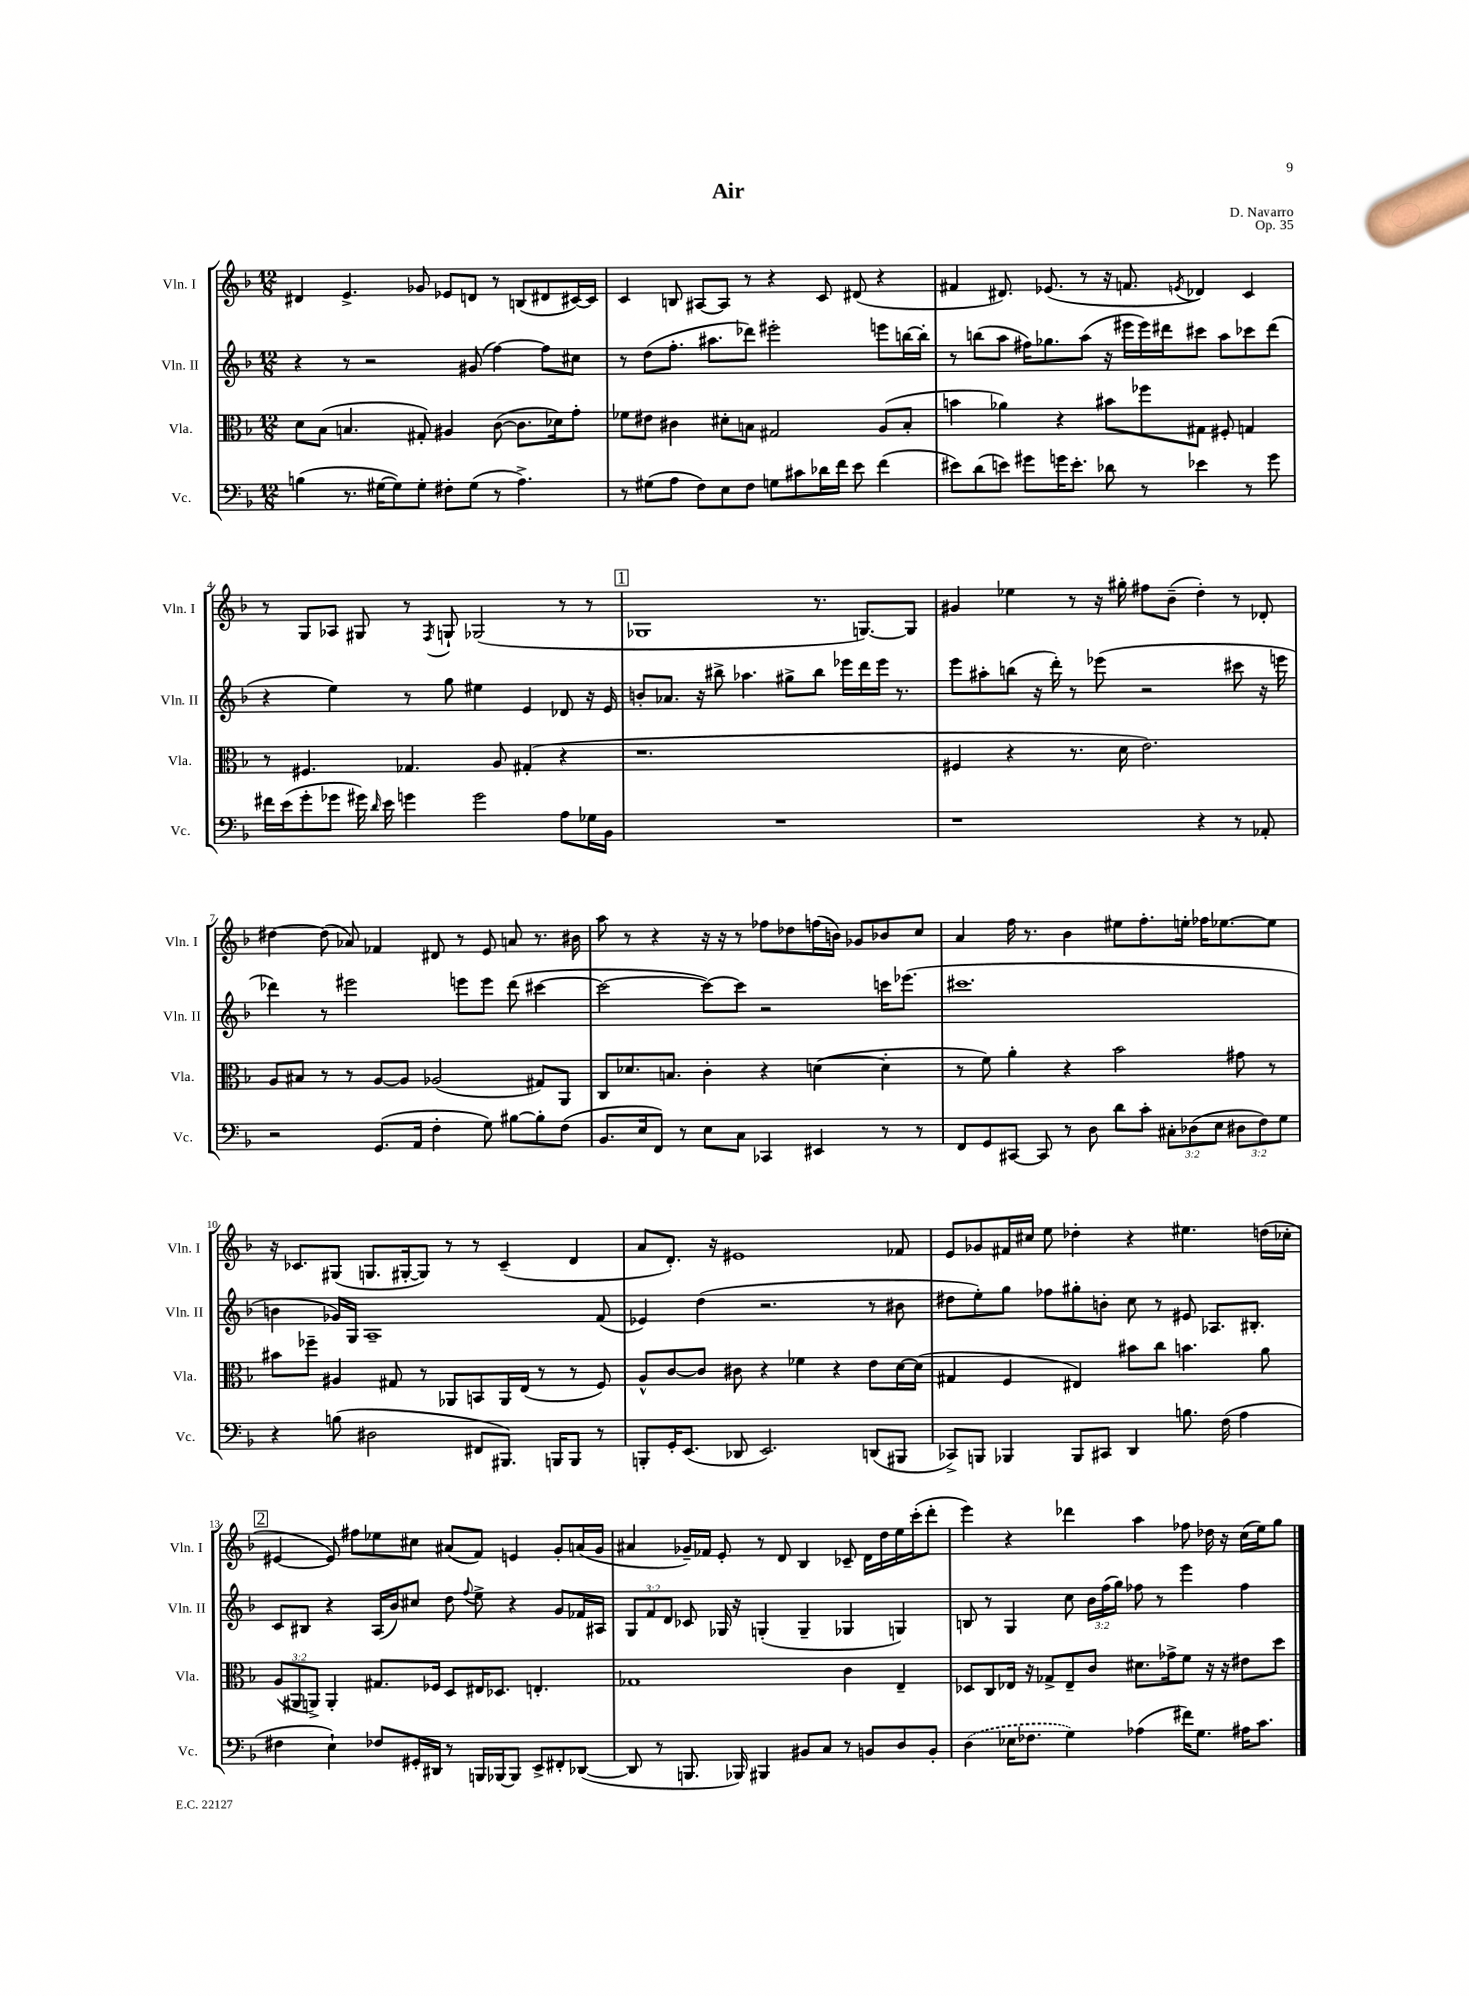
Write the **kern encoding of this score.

**kern	**kern	**kern	**kern
*staff4	*staff3	*staff2	*staff1
*clefF4	*clefC3	*clefG2	*clefG2
*k[b-]	*k[b-]	*k[b-]	*k[b-]
*M12/8	*M12/8	*M12/8	*M12/8
(4B\	8d\L	4r	4d#/
.	(8B-\J	.	.
8.r	4.B/	8r	4.e^/
.	.	2r	.
[16G#\LK	.	.	.
8G#\])	.	.	.
8G#'\J	8G#'/)	.	8g-/
8F#'\L	4A#/	.	8e-/L
(8G#\J	.	(8g#/	8d/J
8r	([8c\	[4ff\)	8r
4.A^\)	8.c\]L	.	(8B/L
.	.	8ff\]L	8d#/
.	16d-\k)	.	.
.	8g'\J	8cc#\J	[16c#/L)
.	.	.	16c#/]JJ
=	=	=	=
8r	8f-\L	8r	4c/
(8G#\L	8e#\J	(8dd\L	.
8A\J	4c#\	8.ff'\J	8B/
8F\L)	.	.	[8A#/L
.	.	8.aa#\L	.
8E\	8d#'\L	.	8A#/]J
8F\J	8B\J	8ddd-\J)	8r
8G\L	2G#/	2eee#'\	4r
8c#\	.	.	.
16d-\L	.	.	8c/
16f\JJ	.	.	.
8e\	.	.	(8d#/
(4f\	(8A/L	8eee\L	4r
.	8B'/J	[16bb\L	.
.	.	16bb'\]JJ	.
=	=	=	=
8e#\L)	4b\	8r	4f#/
(8d\	.	(8bb\L	.
8e\J)	4a-\)	8aa\J	8.d#/)
8g#\L	.	16ff#\LK)	.
.	.	8.gg-\	(8.e-/
16g\K	4r	.	.
8.e'\J	.	.	.
.	.	(8aa\J	8r
8d-\	8b#\L	16r	16r
.	.	16eee#\LL	8.f/
8r	8ff-\	16eee#\)	.
.	.	16ddd#\J	.
.	.	.	8qe/
4e-\	8G#\J	8ccc#\J	4d-/)
.	8F#'/	8aa\L	.
8r	4G/	8ccc-\	4c/
8g\	.	(8ddd#\J	.
=	=	=	=
16f#\LL	8r	4r	8r
(16e\J	.	.	.
8g'\	4.F#/	.	8G/L
8g-\J	.	4ee\)	8A-/J
16g#\)	.	.	8G#/
16qqd/	.	.	.
16e\	.	.	.
4g\	4.G-/	8r	8r
.	.	.	8qF/
.	.	8gg\	8G`/
2g\	.	4ee#\	(2G-/
.	8A/	.	.
.	(4G#'/	4e/	.
8A\L	4r	8d-/	8r
16G-\L	.	16r	8r
16BB-\JJ	.	16e/	.
=	=	=	=
1.r	1.r	8b'/L	1G-
.	.	8.a-/J	.
.	.	16r	.
.	.	8bb#^\	.
.	.	4.aa-\	.
.	.	8gg#^\L	.
.	.	8bb#\J	8.r
.	.	16eee-\LL	.
.	.	16ddd\	[8.G/L)
.	.	16eee-\JJ	.
.	.	8.r	.
.	.	.	8G/]J
=	=	=	=
1r	4F#/	8eee\L	4g#/
.	.	8aa#'\	.
.	4r	(8bb\J	4ee-\
.	.	16r	.
.	.	16ddd'\)	.
.	8.r	8r	8r
.	.	(8eee-\	16r
.	16d\	.	16gg#'\
.	2.e\)	2r	8ff#\L
.	.	.	(8b-~\J
4r	.	.	4dd'\)
8r	.	8ccc#\	8r
8AA-'/	.	16r	8d-'/
.	.	16eee\	.
=	=	=	=
2r	8A/L	4ddd-\)	[4dd#\
.	8B#/J	.	.
.	8r	8r	(8dd#\]
.	8r	2eee#\	8a-/)
(8.GG/L	[8A/L	.	4f-/
.	8A/]J	.	.
16AA/Jk	.	.	.
4F'\	(2A-/	.	8d#/
.	.	8eee\L	8r
8G\)	.	8eee\J	8e/
[8B#\L	.	(8ddd-\	8a/
8B#'\]	8G#/L)	[4ccc#\	8.r
(8F\J	8AA/J	.	.
.	.	.	16b#\
=	=	=	=
8.BB-/L	8C/L	2ccc#\_	8aa\
.	8.d-/	.	8r
16E/k	.	.	.
8FF/J)	.	.	4r
.	8.B/J	.	.
8r	.	.	.
8E\L	4c'\	8ccc#\_L)	16r
.	.	.	16r
8C\J	.	8ccc#\]J	8r
4CC-/	4r	2r	8ff-\L
.	.	.	8dd-\
4EE#/	([4d\	.	(16ff\L
.	.	.	16b\JJ)
.	.	.	8g-/L
8r	4d'\]	16ccc\LK	8b-/
.	.	(8.eee-\J	.
8r	.	.	8cc/J
=	=	=	=
8FF/L	8r	1.ccc#	4a/
8GG/	8f\)	.	.
[8CC#/J	4a'\	.	16ff\
.	.	.	8.r
8CC#/]	.	.	.
8r	4r	.	4b-\
8D\	.	.	.
8d\L	2b-\	.	8ee#\L
8c'\J	.	.	8.ff'\
12C#'\L	.	.	.
.	.	.	16ee'\Jk
(12D-\	.	.	.
.	.	.	16ff-\LK
12E\J	.	.	.
.	.	.	[8.ee-\
12D#\L	8g#\	.	.
12F\)	.	.	.
.	8r	.	8ee-\]J
12G\J	.	.	.
=	=	=	=
4r	8b#\L	4b\	16r
.	.	.	8.c-/L
.	8ff-~\J	.	.
(8B\	4A#/	16g-/LL)	(8G#/J
.	.	16G/JJ	.
2D#\	.	1A~	8.G/L
.	8G#/	.	.
.	.	.	[16G#'/k
.	8r	.	8G#/]J)
.	8AA-/L	.	8r
8FF#/L	8BB/	.	8r
8.BBB#/J)	16AA-/L	.	(4c-~/
.	(16E/JJ	.	.
.	8r	.	.
16BBB/LK	.	.	.
8BBB/J	8r	.	4d/
8r	8F/)	(8f/	.
=	=	=	=
8BBB'/L	8A^^/L	4e-/)	8a/L
16GG'/K	[8c/	.	8.d'/J)
(8.EE/J	.	.	.
.	8c/]J	(4dd\	.
.	.	.	16r
8DD-/	8c#\	.	1e#
2.EE/)	4r	2.r	.
.	4f-\	.	.
.	4r	.	.
(8DD/L	8e\L	8r	.
8BBB#/J	[16d\L	8b#\	8f-/
.	(16d\]JJ	.	.
=	=	=	=
8CC-^/L)	4G#/	8dd#\L	8e/L
8BBB/J	.	8ee'\)	8g-/
4BBB-/	4F/	8gg\J	16f#/L
.	.	.	16cc#/JJ
.	.	8ff-\L	8ee\
8BBB-/L	4E#/)	8gg#'\	4dd-'\
8CC#/J	.	8b'\J	.
4DD/	8b#\L	8cc\	4r
.	8cc\J	8r	.
8.B\	4.b\	8e#/	4.ee#\
.	.	8.A-/L	.
(16F\	.	.	.
4A\	.	.	.
.	.	8.B#'/J	.
.	8a\	.	(16dd\LL
.	.	.	16cc-'\JJ
=	=	=	=
4F#\	(12A/L	8c/L	[4e#/
.	12AA#/	.	.
.	.	8B#/J	.
.	12AA^/J)	.	.
4E`\)	4AA'/	4r	8e#/])
.	.	.	8ff#\L
8F-/L	8.G#/L	(16A/LL	8ee-\
.	.	16b-/J)	.
16GG#'/L	.	8cc#/J	8cc#\J
16DD#/JJ	16F-/Jk	.	.
8r	8D/L	8dd\	(8a#/L
.	.	8qqff/	.
16BBB/LL	16E#/K	8ee^\	8f/J)
[16BBB-/J	8.D-/J	.	.
8BBB-/]J	.	4r	4e/
8EE^/L	4.E'/	.	.
8FF#'/	.	8g/L	8g'/L
([8DD-/J	.	16f-/L	(16a/L
.	.	16A#/JJ	16g/JJ
=	=	=	=
8DD-/]	1G-	12G/L	4a#/
.	.	12f/	.
8r	.	.	.
.	.	12d/J	.
8.BBB/	.	8c-/	16g-~/LL)
.	.	.	16f-/JJ
.	.	16G-/	8e'/
16BBB-/)	.	16r	.
4BBB#/	.	(4G'/	8r
.	.	.	8d/
8BB#/L	.	4G~/	4B-/
8C/J	.	.	.
8r	4c\	4G-/	8c-~/
8BB/L	.	.	16d\LL
.	.	.	16dd\
8D/	4E~/	4G/)	16ee\
.	.	.	(16ccc'\J
8BB'/J	.	.	8ddd'\J
=	=	=	=
(4D\	8D-/L	8B/	4eee\)
.	8C/	8r	.
16E-\LK	16E-/Jk	4G/	4r
8.F-\J	16r	.	.
.	8G-^/L	.	.
4G\)	8E-~/	8cc\	4ddd-\
.	8c/J	24b-\LL	.
.	.	(24ff\	.
.	.	24gg\JJ)	.
(4A-\	8.d#\L	8ff-\	4aa\
.	.	8r	.
.	16g-^\k	.	.
16f#\LK)	8f\J	4eee\	8ff-\
8.G\J	.	.	.
.	16r	.	16dd-\
.	16r	.	16r
16A#\LK	8e#\L	4ff-\	(16cc\LL
8.c\J	.	.	16ee\J)
.	8dd\J	.	8gg\J
==	==	==	==
*-	*-	*-	*-
